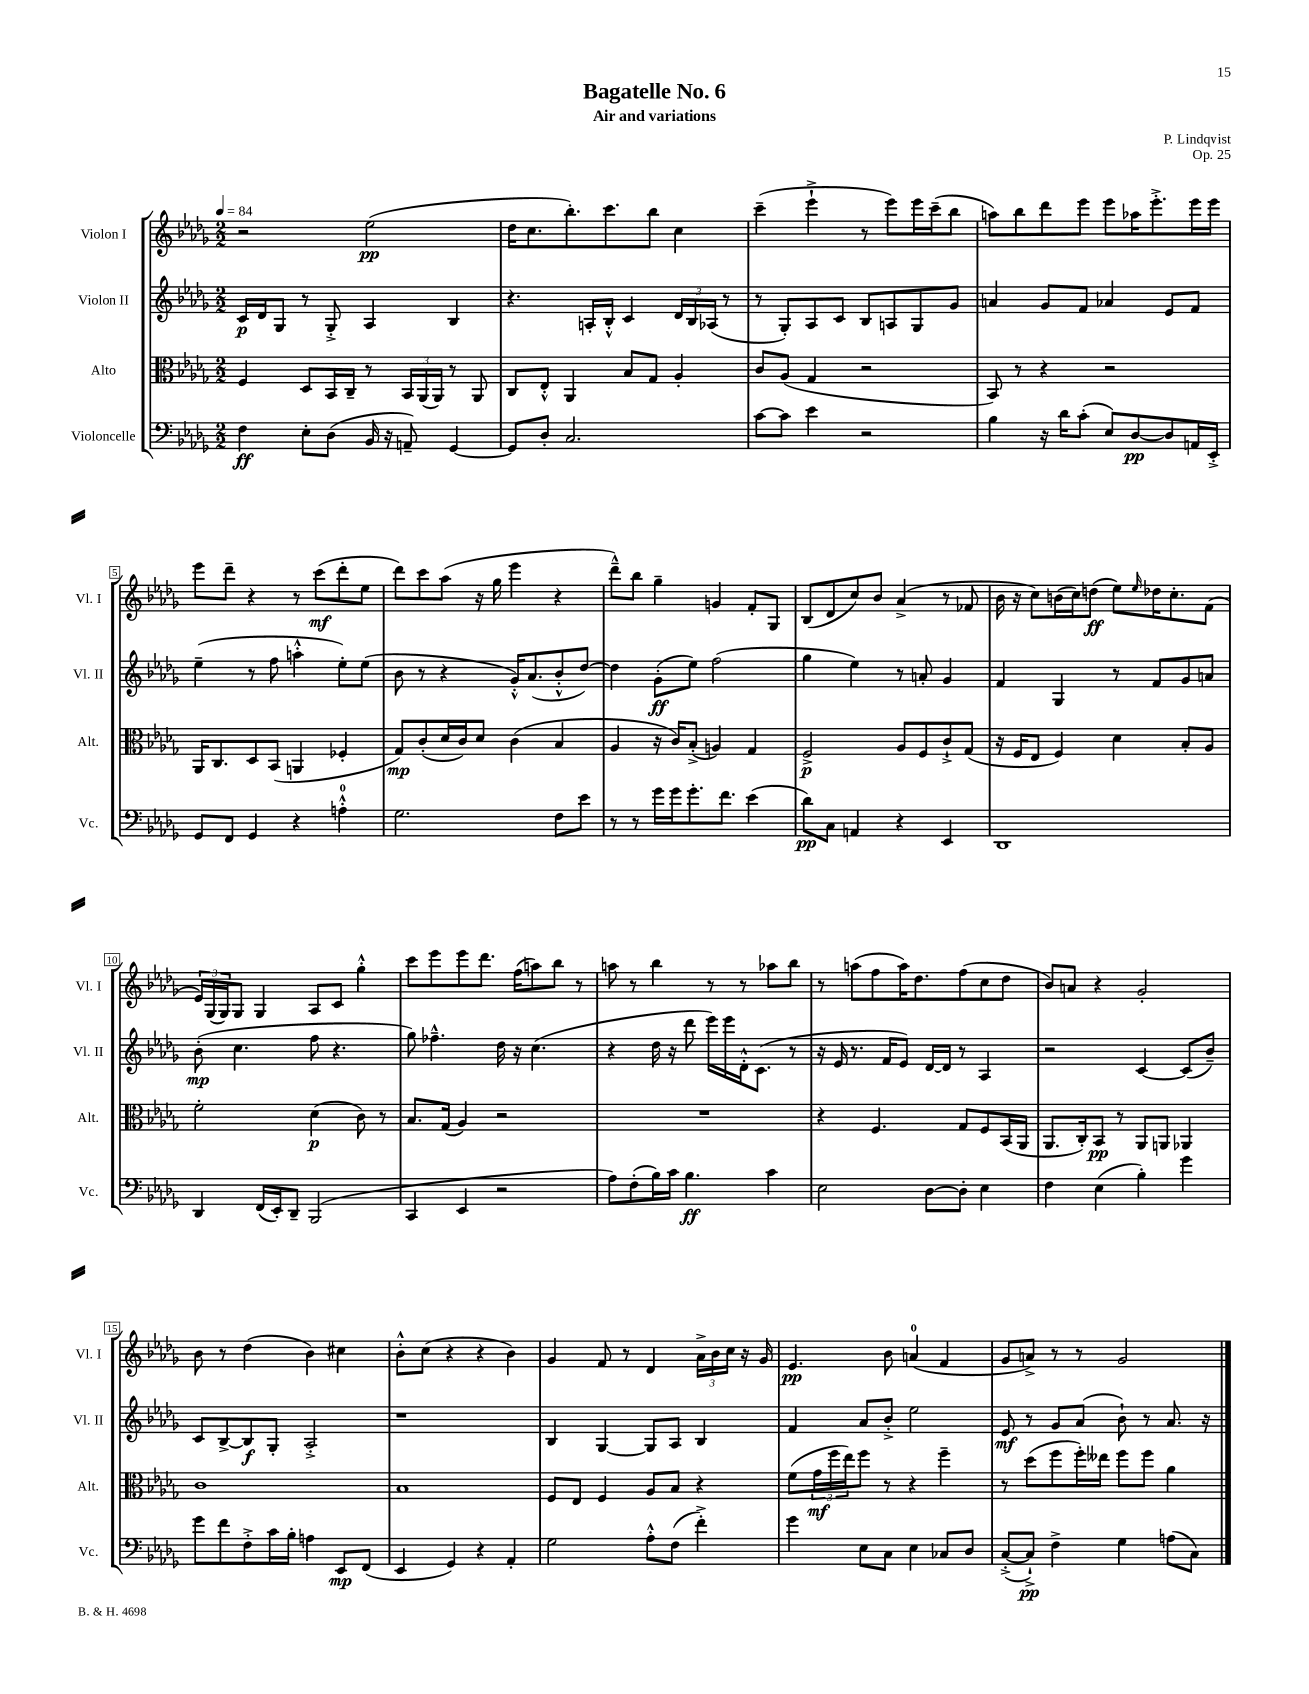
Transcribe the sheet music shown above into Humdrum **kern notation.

**kern	**dynam	**kern	**dynam	**kern	**dynam	**kern	**dynam
*part4	*part4	*part3	*part3	*part2	*part2	*part1	*part1
*staff4	*staff4	*staff3	*staff3	*staff2	*staff2	*staff1	*staff1
*I"Violoncelle	*	*I"Alto	*	*I"Violon II	*	*I"Violon I	*
*I'Vc.	*	*I'Alt.	*	*I'Vl. II	*	*I'Vl. I	*
*clefF4	*	*clefC3	*	*clefG2	*	*clefG2	*
*k[b-e-a-d-g-]	*	*k[b-e-a-d-g-]	*	*k[b-e-a-d-g-]	*	*k[b-e-a-d-g-]	*
*M2/2	*	*M2/2	*	*M2/2	*	*M2/2	*
*MM84	*	*MM84	*	*MM84	*	*MM84	*
=1	=1	=1	=1	=1	=1	=1	=1
4F\	ff	4F/	.	16c/LL	p	2r	.
.	.	.	.	16d-/J	.	.	.
.	.	.	.	8G-/J	.	.	.
8E-'\L	.	8D-/L	.	8r	.	.	.
(8D-\J	.	16BB-/L	.	8G-'^/	.	.	.
.	.	16C~/JJ	.	.	.	.	.
16BB-/	.	8r	.	4A-/	.	(2ee-\	pp
16r	.	.	.	.	.	.	.
8AAn~/)	.	24BB-/LL	.	.	.	.	.
.	.	(24AA-/	.	.	.	.	.
.	.	24AA-/JJ)	.	.	.	.	.
[4GG-/	.	8r	.	4B-/	.	.	.
.	.	8AA-/	.	.	.	.	.
=2	=2	=2	=2	=2	=2	=2	=2
8GG-/L]	.	8C/L	.	4.r	.	16dd-\KL	.
.	.	.	.	.	.	8.cc\	.
8D-'/J	.	8E-'^^/J	.	.	.	.	.
2.C/	.	4AA-/	.	.	.	8.bb-'\)	.
.	.	.	.	16An'/LL	.	.	.
.	.	.	.	16B-'^^/JJ	.	8.ccc\	.
.	.	8B-/L	.	4c/	.	.	.
.	.	8G-/J	.	.	.	8bb-\J	.
.	.	4A-'/	.	24d-/LL	.	4cc\	.
.	.	.	.	24B-/	.	.	.
.	.	.	.	(24A-X/JJ	.	.	.
.	.	.	.	8r	.	.	.
=3	=3	=3	=3	=3	=3	=3	=3
[8c\L	.	8c/L	.	8r	.	(4ccc~\	.
8c\J]	.	(8A-/J	.	8G-'/L)	.	.	.
4e-\	.	4G-/	.	8A-/	.	4eee-`^\	.
.	.	.	.	8c/J	.	.	.
2r	.	2r	.	8B-/L	.	8r	.
.	.	.	.	8An/	.	8eee-\L)	.
.	.	.	.	8G-/	.	16eee-\L	.
.	.	.	.	.	.	(16ccc~\J	.
.	.	.	.	8g-/J	.	8bb-\J	.
=4	=4	=4	=4	=4	=4	=4	=4
4B-\	.	8BB-/)	.	4an/	.	8aan\L)	.
.	.	8r	.	.	.	8bb-\	.
16r	.	4r	.	8g-/L	.	8ddd-\	.
16d-\KL	.	.	.	.	.	.	.
(8c'\J	.	.	.	8f/J	.	8eee-\J	.
8E-/L)	.	2r	.	4a-X/	.	8eee-\L	.
[8D-/	pp	.	.	.	.	16aa-X\K	.
.	.	.	.	.	.	8.eee-'^\	.
8D-/]	.	.	.	8e-/L	.	.	.
16AAn/L	.	.	.	8f/J	.	16eee-\L	.
16EE-'^/JJ	.	.	.	.	.	16eee-\JJ	.
!!LO:LB:g=z
=5	=5	=5	=5	=5	=5	=5	=5
8GG-/L	.	16AA-/KL	.	(4ee-~\	.	8eee-\L	.
.	.	8.C/	.	.	.	.	.
8FF/J	.	.	.	.	.	8ddd-~\J	.
4GG-/	.	8D-/	.	8r	.	4r	.
.	.	(8BB-/J	.	8ff\	.	.	.
4r	.	4AAn/	.	4aan'^^\	.	8r	.
.	.	.	.	.	.	(8ccc\L	mf
4An'^^\	.	4F-X'/	.	8ee-'\L)	.	8ddd-'\	.
.	.	.	.	(8ee-\J	.	8ee-\J	.
=6	=6	=6	=6	=6	=6	=6	=6
2.G-\	.	8G-/L)	mp	8b-\	.	8ddd-\L)	.
.	.	(8c'/	.	8r	.	8ccc\	.
.	.	16d-/L	.	4r	.	(8aa-\J	.
.	.	16c/J)	.	.	.	.	.
.	.	8d-/J	.	.	.	16r	.
.	.	.	.	.	.	16gg-\	.
.	.	(4c\	.	16g-'^^/KL)	.	4eee-\	.
.	.	.	.	(8.a-/	.	.	.
8F\L	.	4B-/	.	8b-'^^/	.	4r	.
8e-\J	.	.	.	[8dd-/J)	.	.	.
=7	=7	=7	=7	=7	=7	=7	=7
8r	.	4A-/	.	4dd-\]	.	8ddd-~^^\L)	.
8r	.	.	.	.	.	8bb-\J	.
16g-\LL	.	16r	.	(8g-'\L	ff	4gg-~\	.
16g-\J	.	16c/KL)	.	.	.	.	.
8.g-'\	.	(8B-'^/J	.	8ee-\J)	.	.	.
.	.	4An/)	.	(2ff\	.	4gn/	.
8.f\J	.	.	.	.	.	.	.
(4e-\	.	4G-/	.	.	.	8f'/L	.
.	.	.	.	.	.	8G-/J	.
=8	=8	=8	=8	=8	=8	=8	=8
8d-\L)	pp	2F^/	p	4gg-\	.	(8B-/L	.
8C\J	.	.	.	.	.	8d-/	.
4AAn/	.	.	.	4ee-\)	.	8cc/)	.
.	.	.	.	.	.	8b-/J	.
4r	.	8A-/L	.	8r	.	(4a-^/	.
.	.	8F/	.	8an'/	.	.	.
4EE-/	.	8c`^/	.	4g-/	.	8r	.
.	.	(8G-/J	.	.	.	8f-X/	.
=9	=9	=9	=9	=9	=9	=9	=9
1DD-	.	16r	.	4f/	.	16b-\	.
.	.	16F/KL	.	.	.	16r	.
.	.	8E-/J	.	.	.	8cc\L)	.
.	.	4F/)	.	4G-/	.	(16bn\L	.
.	.	.	.	.	.	16cc\J)	.
.	.	.	.	.	.	(8ddn\J	ff
.	.	4d-\	.	8r	.	8ee-\L)	.
.	.	.	.	.	.	16qqee-/	.
.	.	.	.	8f/L	.	16dd-X\K	.
.	.	.	.	.	.	8.cc'\	.
.	.	8B-'/L	.	8g-/	.	.	.
.	.	8A-/J	.	8an/J	.	(8f\J	.
!!LO:LB:g=z
=10	=10	=10	=10	=10	=10	=10	=10
4DD-/	.	2f'\	.	(8b-'\	mp	24e-/LL)	.
.	.	.	.	.	.	(24G-/	.
.	.	.	.	.	.	24G-/J)	.
.	.	.	.	4.cc\	.	8G-/J	.
(16FF/LL	.	.	.	.	.	4G-/	.
16EE-'/J)	.	.	.	.	.	.	.
8DD-~/J	.	.	.	.	.	.	.
(2BBB-/	.	(4d-\	p	8ff\	.	8A-/L	.
.	.	.	.	4.r	.	8c/J	.
.	.	8c\)	.	.	.	4gg-'^^\	.
.	.	8r	.	.	.	.	.
=11	=11	=11	=11	=11	=11	=11	=11
4CC/	.	8.B-/L	.	8gg-\)	.	8ccc\L	.
.	.	.	.	4.ff-X~^^\	.	8eee-\	.
.	.	(16G-/Jk	.	.	.	.	.
4EE-/	.	4A-/)	.	.	.	8eee-\	.
.	.	.	.	.	.	8.ddd-\J	.
2r	.	2r	.	16dd-\	.	.	.
.	.	.	.	16r	.	(16ff\KL	.
.	.	.	.	(4.cc\	.	8aan\)	.
.	.	.	.	.	.	8bb-\J	.
.	.	.	.	.	.	8r	.
=12	=12	=12	=12	=12	=12	=12	=12
8A-\L)	.	1r	.	4r	.	8aan\	.
(8F'\	.	.	.	.	.	8r	.
16B-\L)	.	.	.	16dd-\	.	4bb-\	.
16c\JJ	.	.	.	16r	.	.	.
4.B-\	ff	.	.	8ddd-\	.	.	.
.	.	.	.	16eee-\LL)	.	8r	.
.	.	.	.	16eee-\	.	.	.
.	.	.	.	16d-'^^\J	.	8r	.
.	.	.	.	(8.c\J	.	.	.
4c\	.	.	.	.	.	8aa-X\L	.
.	.	.	.	8r	.	8bb-\J	.
=13	=13	=13	=13	=13	=13	=13	=13
2E-\	.	4r	.	16r	.	8r	.
.	.	.	.	16e-/	.	.	.
.	.	.	.	8.r	.	(8aan\L	.
.	.	4.F/	.	.	.	8ff\	.
.	.	.	.	16f/KL	.	.	.
.	.	.	.	8e-/J)	.	16aa\K)	.
.	.	.	.	.	.	8.dd-\	.
[8D-\L	.	.	.	[16d-/LL	.	.	.
.	.	.	.	16d-/JJ]	.	.	.
8D-'\J]	.	8G-/L	.	8r	.	(8ff\	.
4E-\	.	8F/	.	4A-/	.	8cc\	.
.	.	(16BB-/L	.	.	.	8dd-\J	.
.	.	16AA-/JJ	.	.	.	.	.
=14	=14	=14	=14	=14	=14	=14	=14
4F\	.	8.AA-/L	.	2r	.	8b-/L)	.
.	.	.	.	.	.	8an/J	.
.	.	16C'/k)	.	.	.	.	.
(4E-\	.	8BB-/J	pp	.	.	4r	.
.	.	8r	.	.	.	.	.
4B-'\)	.	8AA-/L	.	[4c/	.	2g-'/	.
.	.	8AAn/J	.	.	.	.	.
4g-\	.	4AA-X/	.	(8c/L]	.	.	.
.	.	.	.	8b-~/J)	.	.	.
!!LO:LB:g=z
=15	=15	=15	=15	=15	=15	=15	=15
8g-\L	.	1c	.	8c/L	.	8b-\	.
8f\	.	.	.	[8B-^/	.	8r	.
8F'^\	.	.	.	8B-/]	f	(4dd-\	.
16c\L	.	.	.	8G-'/J	.	.	.
16B-'\JJ	.	.	.	.	.	.	.
4An\	.	.	.	2A-'^/	.	4b-\)	.
8EE-/L	mp	.	.	.	.	4cc#X\	.
(8FF/J	.	.	.	.	.	.	.
=16	=16	=16	=16	=16	=16	=16	=16
4EE-/	.	1B-	.	1r	.	8b-'^^\L	.
.	.	.	.	.	.	(8cc\J	.
4GG-/)	.	.	.	.	.	4r	.
4r	.	.	.	.	.	4r	.
4AA-'/	.	.	.	.	.	4b-\)	.
=17	=17	=17	=17	=17	=17	=17	=17
2G-\	.	8F/L	.	4B-/	.	4g-/	.
.	.	8E-/J	.	.	.	.	.
.	.	4F/	.	[4G-/	.	8f/	.
.	.	.	.	.	.	8r	.
8A-'^^\L	.	8A-/L	.	8G-/L]	.	4d-/	.
(8F\J	.	8B-/J	.	8A-/J	.	.	.
4f'^\)	.	4r	.	4B-/	.	24a-^\LL	.
.	.	.	.	.	.	24b-\	.
.	.	.	.	.	.	24cc\JJ	.
.	.	.	.	.	.	16r	.
.	.	.	.	.	.	16g-/	.
=18	=18	=18	=18	=18	=18	=18	=18
4g-\	.	(8f\L	.	4f/	.	4.e-/	pp
.	.	24g-\L	mf	.	.	.	.
.	.	24ff\	.	.	.	.	.
.	.	24ee-\J)	.	.	.	.	.
8E-\L	.	8ff\J	.	8a-/L	.	.	.
8C\J	.	8r	.	8b-'^/J	.	8b-\	.
4E-\	.	4r	.	2ee-\	.	(4an/	.
8C-X/L	.	4ff~\	.	.	.	4f/	.
8D-/J	.	.	.	.	.	.	.
=19	=19	=19	=19	=19	=19	=19	=19
([8C'^/L	.	8r	.	8e-/	mf	8g-/L	.
8C`^/J])	pp	(8dd-\L	.	8r	.	8an^/J)	.
4F^\	.	8ff\	.	8g-/L	.	8r	.
.	.	16ff'\L)	.	(8a-/J	.	8r	.
.	.	16ee--X\JJ	.	.	.	.	.
4G-\	.	8ff\L	.	8b-`\)	.	2g-/	.
.	.	8ff\J	.	8r	.	.	.
(8An\L	.	4a-\	.	8.a-/	.	.	.
8C\J)	.	.	.	.	.	.	.
.	.	.	.	16r	.	.	.
==	==	==	==	==	==	==	==
*-	*-	*-	*-	*-	*-	*-	*-
